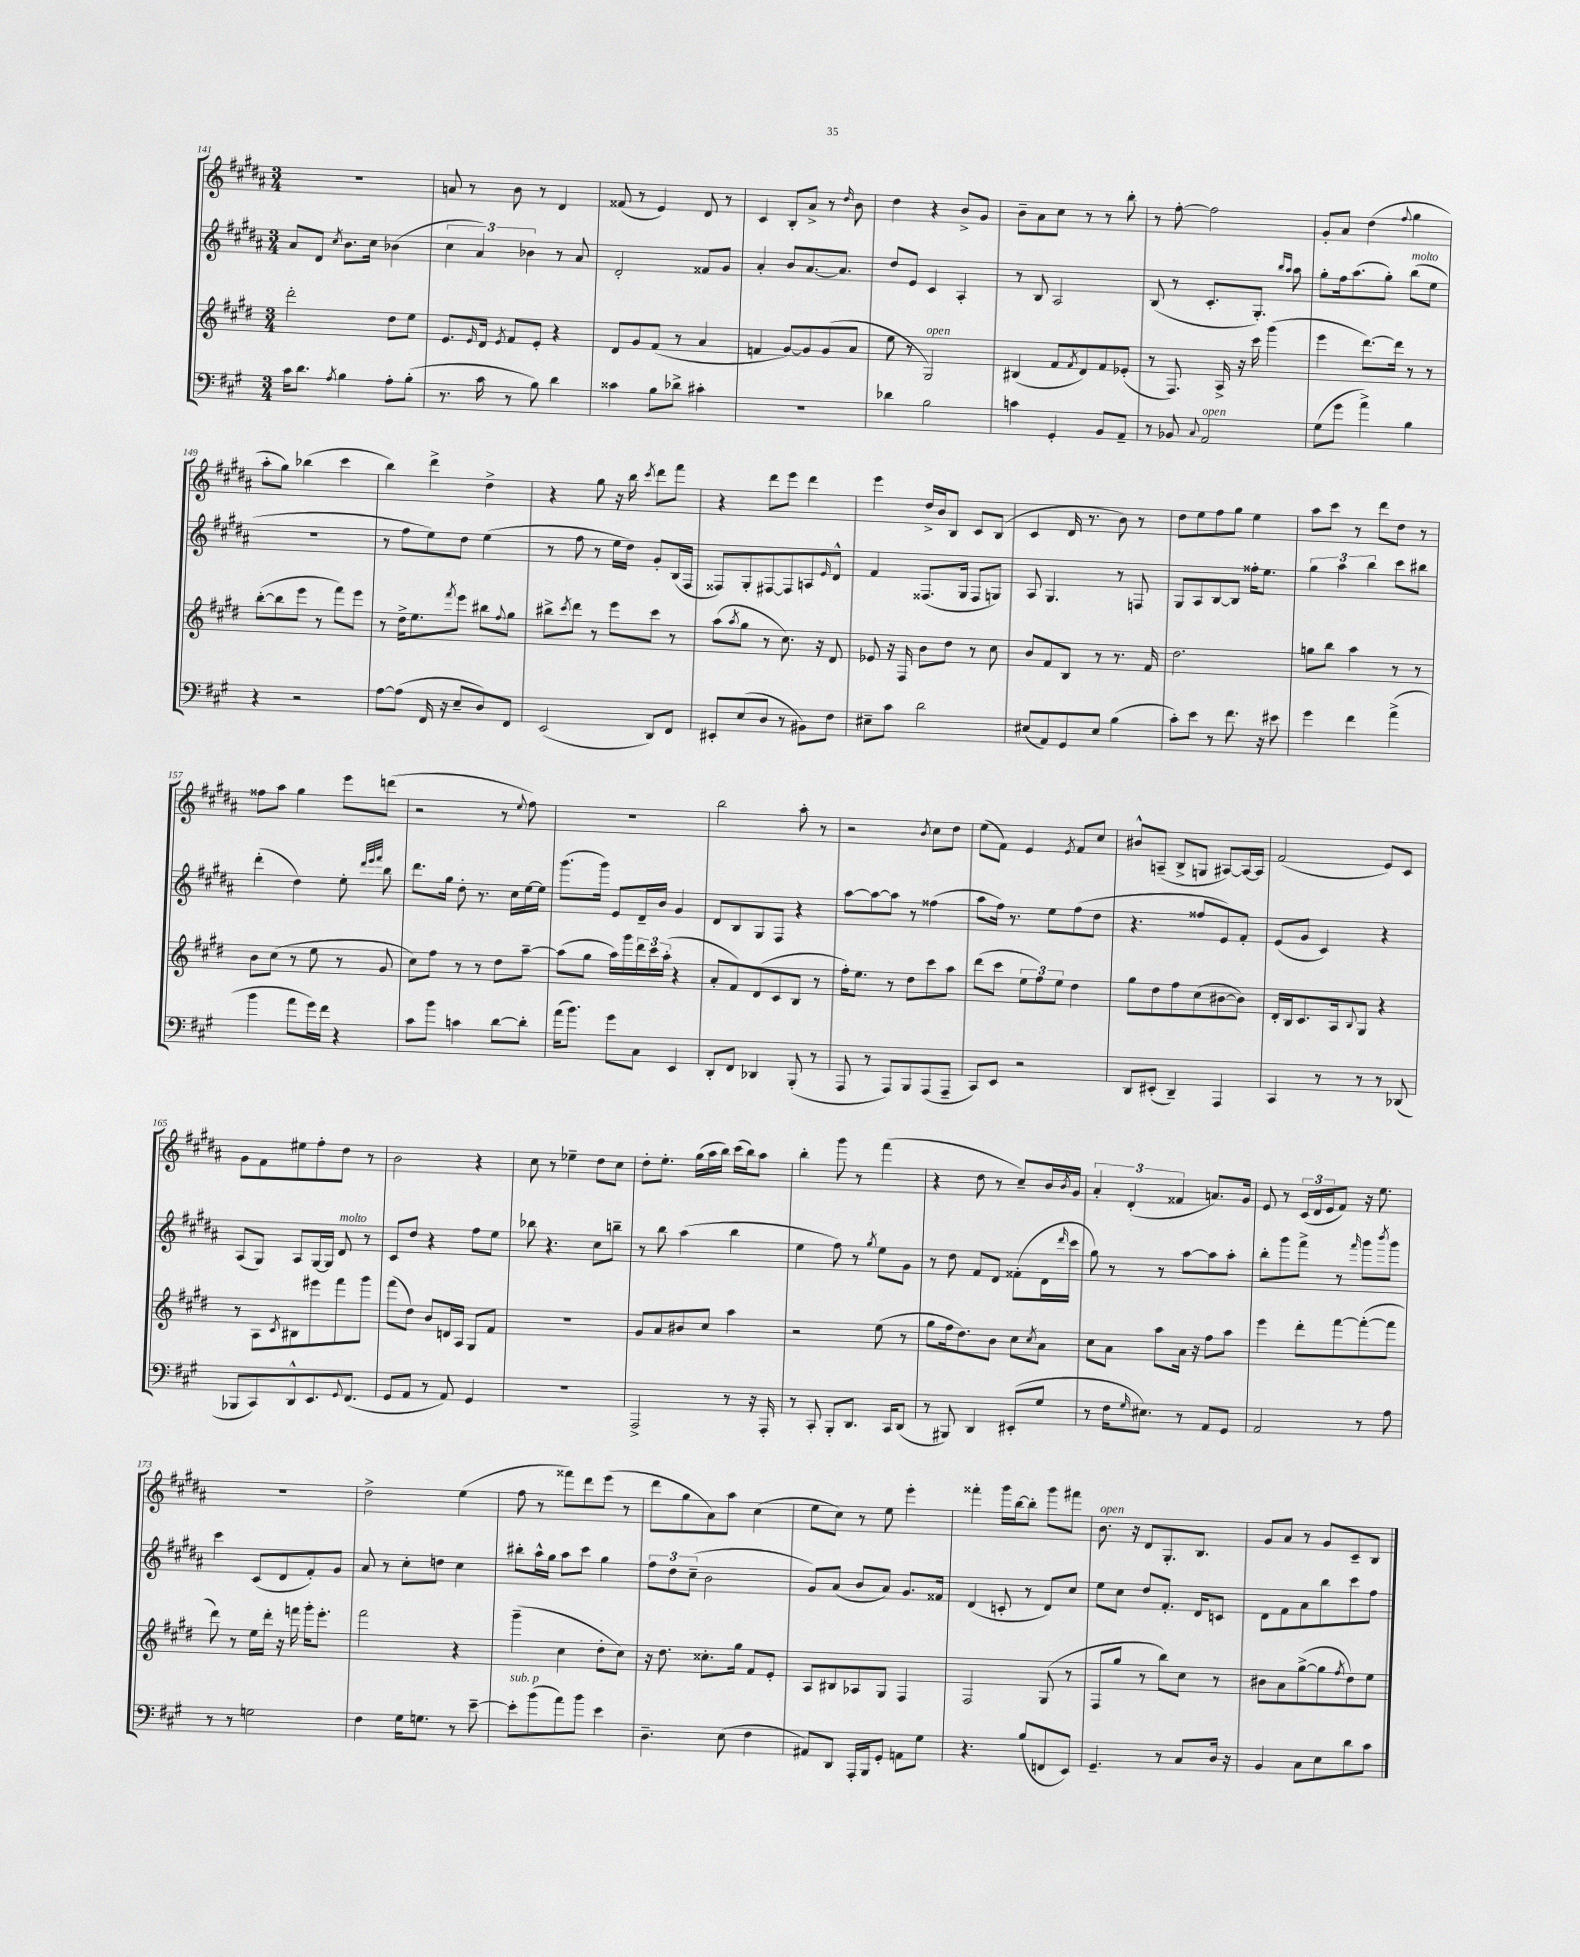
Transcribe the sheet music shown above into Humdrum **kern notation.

**kern	**kern	**kern	**kern
*staff4	*staff3	*staff2	*staff1
*clefF4	*clefG2	*clefG2	*clefG2
*k[f#c#g#]	*k[f#c#g#d#]	*k[f#c#g#d#a#]	*k[f#c#g#d#a#]
*M3/4	*M3/4	*M3/4	*M3/4
16c#\LK	2ddd#'\	8a#/L	2.r
8.d\J	.	.	.
.	.	8d#/J	.
8qA/	.	8qcc#/	.
4B\	.	8.b\L	.
.	.	16cc#\Jk	.
8A'\L	8dd#\L	(4b-\	.
(8B'\J	8ee\J	.	.
=	=	=	=
8.r	8.e/L	6cc#\	8a/
.	.	.	8r
.	.	6a#/)	.
.	16qqe/	.	.
16c#\	16d#/Jk	.	.
.	8qe/	.	.
8r	8f#/L	.	8b\
.	.	6b-\	.
8B\)	8e'/J	.	8r
4d\	4r	8r	4d#/
.	.	8a#/	.
=	=	=	=
4c##\	8d#/L	2d#'/	(8f##/
.	8g#/	.	8r
8B\L	(8f#/J	.	4e/)
8d-^\J	8r	.	.
4c#'\	4a/	8f##/L	8d#/
.	.	8g#/J	8r
=	=	=	=
2.r	4f/	4a#'/	4c#/
.	[8g#/L)	8b/L	8B'/L
.	8g#/]	[8.a#/	8a#^/J
.	(8g#/	.	8r
.	.	8.a#/]J	.
.	.	.	16qqdd#/
.	8a/J	.	8b\
=	=	=	=
4d-\	8ee\	8dd#/L	4dd#\
.	8r	8e/J	.
2B\	2G#/)	4c#/	4r
.	.	4A#'/	8b^/L
.	.	.	8g#/J
=	=	=	=
4c\	(4B#/	8r	8b~\L
.	.	8B/	8a#\
4GG#'/	8f#/L	2A#/	8cc#\J
.	8qf#/	.	.
.	8d#/)	.	8r
8BB/L	8f#/	.	8r
8AA~/J	(8e-'/J	.	8bb'\
=	=	=	=
8r	8r	(8B/	8r
8BB-/	8.F#/)	8r	[8ff#'\
8qqC#/	.	.	.
2AA/	.	8.c#'/L	2ff#\]
.	16A^/	.	.
.	16r	.	.
.	16ccc#\	8.G#'/J)	.
.	(4ggg#\	.	.
.	.	16qqbb/LL	.
.	.	16qqaa#/JJ	.
.	.	8aa#\	.
=	=	=	=
(8G#\L	4eee\	8gg#'\L	8g#'/L
8g#\J	.	16ff#\k	8a#/J
.	.	(8.aa#\	.
4a^\)	[8.ddd#\L)	.	(4dd#\
.	.	8gg#'\J)	.
.	16ddd#\]Jk	.	.
.	.	.	8qqff#/
4B\	8r	(8bb\L	4gg#\
.	8r	8ee\J	.
=	=	=	=
4r	([8bb'\L	2.r	8aa#'\L
.	8bb\]	.	8gg#\J)
2r	8eee\J	.	(4bb-\
.	8r	.	.
.	8fff#\L)	.	4ccc#\
.	8eee\J	.	.
=	=	=	=
[8A\L	8r	8r	4bb\)
(8A\]J	16dd#^\LK	8ff#\L	.
.	8.ee\	.	.
16FF#/	.	8ee\)	4ddd#^\
16r	.	.	.
.	8qfff#/	.	.
8E~/L	8eee\J	8dd#\J	.
8D/)	8bb#\L	(4ee\	4dd#^\
.	8qqff#/	.	.
8FF#/J	8gg#\J	.	.
=	=	=	=
(2EE/	8bb#^\L	8r	4r
.	8qccc#/	.	.
.	8ddd#\J	8ff#\	.
.	8r	8r	8gg#\
.	8eee\L	16ee\LL	16r
.	.	16dd#\JJ)	16bb\
.	.	.	8qccc#/
8DD/L)	8ccc#\J	8g#'/L	8ddd#\L
8FF#/J	8r	(16B/L	8fff#\J
.	.	16F#/JJ	.
=	=	=	=
8EE#'/L	(8aa\L	8F##/L)	4r
.	8qaa/	.	.
(8E/	8gg#\J	8G#'/	.
8D/J	8r	[8F#/	8ddd#\L
8r	8.cc#\)	8F#/]	8eee\J
8BB#\L)	.	8A/	4ddd#\
.	16r	.	.
.	.	16qqe/	.
8F#\J	8d#/	8d#^^/J	.
=	=	=	=
8E#~\L	8e-/	4f#/	4eee\
8c#\J	16r	.	.
.	16F#/	.	.
2d\	8b\L	(8.F##/L	16dd#^/LL
.	.	.	16b/J
.	8dd#\J	.	8B/J
.	.	16G#/Jk	.
.	8r	8F##/L	8c#/L
.	8cc#\	8G/J)	(8B/J
=	=	=	=
(8E#/L	8b/L	8A#/	4c#/
8AA/)	8f#/	4.G#/	.
8GG#/	8B/J	.	16d#/
.	.	.	8.r
8E#/J	8r	.	.
(4B\	8.r	8r	8b\)
.	.	8F/	8r
.	16f#/	.	.
=	=	=	=
8c#'\L)	2.dd#\	8G#/L	8dd#\L
8e\J	.	8A#/	8ee\
8r	.	[8B/	8ff#\
8.f#\	.	8B/]J	8gg#\J
.	.	16ff##'\LK	4ee\
16r	.	8.ee\J	.
8e#\	.	.	.
=	=	=	=
4g#\	8gg\L	6gg#\	8aa#\L
.	8bb\J	.	8ccc#\J
.	.	6aa#\	.
4f#\	4aa\	.	8r
.	.	6bb\	.
.	.	.	8ddd#\L
(4a^\	8r	8ccc#\L	8dd#\J
.	8r	8bb#\J	8r
=	=	=	=
4b\	8b\L	(4ddd#'\	8ff##\L
.	(8cc#\J	.	8aa#\J
8a\L	8r	4dd#\)	4gg#\
16g#\L)	8ee\	.	.
16f#\JJ	.	.	.
4r	8r	8ee'\	8eee\L
.	.	32qqddd#/LLL	.
.	.	32qqeee/	.
.	.	32qqfff#/JJJ	.
.	8g#/	8bb\	(8ddd\J
=	=	=	=
8c#\L	8cc#\L)	8.ddd#\L	2r
8b\J	8ff#\J	.	.
.	.	16gg#\Jk	.
4c\	8r	8dd#'\	.
.	8r	8.r	.
[8d\L	8dd#\L	.	8r
.	.	16cc#\LL	.
.	.	.	8qqee/
8d'\]J	[8aa~\J	[16ee\	8ff#\)
.	.	16ee\]JJ	.
=	=	=	=
(16a\LK	(8aa\]L	(8.ggg#\L	2.r
8.b\J)	.	.	.
.	8gg#\J	.	.
.	.	16ggg#\Jk)	.
8g#\L	16aa\LL)	8e/L	.
.	16ggg#\	.	.
8C#\J	24ddd#\	16d#~/L	.
.	24ccc#\	.	.
.	.	16b/JJ	.
.	(24aa'\JJ	.	.
4EE/	4r	4g#/	.
=	=	=	=
8DD'/L	8a'/L	8d#/L	2bb\
8FF#/J	8f#/)	8B/	.
4DD-/	(8d#/	8G#/	.
.	8c#/	8F#/J	.
(8BBB'/	8B/J	4r	8aa#'\
8r	8r	.	8r
=	=	=	=
8AAA/	16ff#'\LK)	[8aa#\L	2r
.	8.ee\J	.	.
8r	.	8aa#\_	.
8AAA/L)	8r	8aa#\]J	.
8BBB/	8dd#\L	8r	.
.	.	.	8qb/
(8AAA/	8ccc#\	(4ff##\	8cc#\L
8AAA~/J	8aa\J	.	8dd#\J
=	=	=	=
8CC#/L)	(8ddd#\L	8aa#\L	(8ee\L
8EE/J	8ccc#\J	16ff#\Jk)	8f#\J)
.	.	8.r	.
2r	12ee\L	.	4e/
.	12ff#\)	.	.
.	.	8ee\L	.
.	12ee\J	.	.
.	.	.	8qe/
.	4dd#\	(8ff#\	8f#/L
.	.	8dd#\J	8cc#/J
=	=	=	=
8DD/L	8gg#\L	4.r	8b#^^/L
(8EE#'/J	8dd#\	.	(8A~/J
4DD~/)	8ff#\	.	8B^/L
.	(8cc#\	8ff##/L	8G/J
4AAA/	[8b#\	8e/)	[8A#/L)
.	8b#\]J)	8f#'/J	16A#/_L
.	.	.	16A#/]JJ
=	=	=	=
4CC#/	16d#'/LL	(8e/L	(2f#/
.	16B/J	.	.
.	8.c#/	8g#/J	.
8r	.	4c#/)	.
.	16A/k	.	.
.	8qqB/	.	.
8r	8G#/J	.	.
8r	4r	4r	8e/L)
(8DD-/	.	.	8c#/J
=	=	=	=
8BBB-/L	8r	(8A#/L	8g#\L
8CC#/)	8A\L	8G#/J)	8f#\
.	8qc#/	.	.
8DD^^/	8B#\	8A#/L	8ee#\
8.EE/	8eee#\	[16G#/L	8ff#'\
.	.	16G#/]JJ	.
.	8fff#\	8d#/	8dd#\J
8qqGG#/	.	.	.
(8.FF#/J	.	.	.
.	8ggg#\J	8r	8r
=	=	=	=
8GG#/L	(8fff#\L	8c#/L	2b\
8AA/J	8dd#\J)	8dd#/J	.
8r	8b/L	4r	.
8AA/)	16d/L	.	.
.	16A/JJ	.	.
4GG#/	8G#/L	8ff#\L	4r
.	8f#/J	8ee\J	.
=	=	=	=
2.r	2.r	8bb-\	8cc#\
.	.	4.r	8r
.	.	.	4ee-~\
.	.	8cc#\L	8dd#\L
.	.	8bb~\J	8cc#\J
=	=	=	=
2AAA^/	8g#/L	8r	8dd#'\L
.	8a/	8bb\	8.ee'\J
.	8b#/	(4aa#\	.
.	.	.	(16gg#\LL
.	8cc#/J	.	16aa#\
.	.	.	16bb\JJ)
8r	4aa\	4bb\	(16ccc#\LL
.	.	.	16bb\J)
16r	.	.	8aa#\J
16AAA'/	.	.	.
=	=	=	=
8r	2r	4ee\	4bb'\
8CC#'/	.	.	.
8BBB'/L	.	8ff#\)	8ggg#\
8.DD/J	.	8r	8r
.	.	8qgg#/	.
.	(8ee\	8ee\L	(4fff#\
16CC#/LK	.	.	.
(8DD/J	8r	8g#\J	.
=	=	=	=
8r	8gg#\L	8r	4r
8BBB#/)	16ff#\k	8dd#\	.
.	8.dd#\)	.	.
4DD/	.	8f#/L	8dd#\
.	8b\J	8d#/J	8r
(8EE#'/L	8cc#\L	(8f##'\L	8cc#~/L)
.	8qcc#/	.	.
8G#/J	8a\J	16d#\L	16b/L
.	.	16qqddd#/	8qb/
.	.	16ccc#\JJ	16g#/JJ
=	=	=	=
8r	8cc#\L	8gg#\)	6a#'/
16F#\LK	8a\J	8r	.
.	.	.	(6d#'/
16qqG#/	.	.	.
8.E#\J)	.	.	.
.	8aa\L	8r	.
.	.	.	6f##/
8r	16a\Jk	[8aa#\L	.
.	16r	.	.
8AA/L	8ff#\L	8aa#\]	8.a/L)
8GG#/J	8aa\J	8aa#'\J	.
.	.	.	16g#/Jk
=	=	=	=
2AA/	4eee\	8bb'\L	8e/
.	.	8ggg#\	8r
.	8ddd#'\L	8fff#^\J	(24c#/LL
.	.	.	24d#/
.	.	.	24e/J
.	[8fff#\	8r	8f#/J)
.	.	16qqfff#/	.
8r	(8fff#'\_	8ggg#\L	16r
.	.	.	8.ee\
.	.	8qbbb/	.
8A\	8fff#\]J	8ggg#\J	.
=	=	=	=
8r	8ddd#\)	4ccc#\	2.r
8r	8r	.	.
2G\	16ee\LL	(8c#/L	.
.	16ddd#'\JJ	.	.
.	16r	8d#/	.
.	16fff\	.	.
.	16ggg#'\LK	8f#'/)	.
.	8.eee'\J	.	.
.	.	8g#/J	.
=	=	=	=
4F#\	2fff#\	8a#/	2dd#^\
.	.	8r	.
16G#\LK	.	8cc#'\L	.
8.G\J	.	.	.
.	.	8dd\J	.
8r	4r	4cc#\	(4ee\
[8e~\	.	.	.
=	=	=	=
8e'\]L	(4ggg#~\	8bb#'\L	8ff#\
(8b\	.	16aa#^^\L	8r
.	.	16gg#\JJ	.
8a\)	4cc#\	8aa#\L	8fff##\L)
8b\J	.	8ccc#\J	8ddd#\
4e\	8dd#'\L	4gg#\	(8eee\J
.	8cc#\J)	.	8r
=	=	=	=
4.D~\	16r	12ff#\L	8ddd#\L
.	8.dd#\	.	.
.	.	12dd#\	.
.	.	.	8gg#\
.	.	(12cc#~\J	.
.	8.cc##'\L	2b\	8a#\)
(8E\	.	.	8aa#\J
.	16gg#\Jk	.	.
4F#\	8f#/L	.	(4cc#\
.	8e'/J	.	.
=	=	=	=
8AA#/L)	8A/L	8g#/L)	8ee\L
8DD/J	8B#/	(8a#/J	8cc#\J)
16AAA'/LL	8A-/	8b/L	8r
16BBB/J	.	.	.
8GG#'/J	8G#/J	8a#/J)	8ee\
8AA\L	4F#/	8.g#/L	4eee'\
8G#\J	.	.	.
.	.	16f##/Jk	.
=	=	=	=
4.r	2F#/	(4d#/	4fff##'\
.	.	8c'/	16ggg#\LL
.	.	.	[16bb\J
(8B/L	.	8r	8bb'\]J
8FF/	(8G#/	8d#/L)	8ggg#\L
8EE/J)	8r	8cc#/J	8fff#\J
=	=	=	=
4.GG#~/	8F#/L	8ee\L	8.b\
.	8gg#/J	8cc#\J	.
.	.	.	16r
.	8r	8dd#/L	8d#/L
8r	8bb\L)	8.f#'/J	8.G#'/
8C#/L	8cc#\J	.	.
.	.	16d#/LK	8.B/J
16D/Jk	8r	8c/J	.
16r	.	.	.
=	=	=	=
4BB/	8b#\L	8d#\L	8g#/L
.	8a\	8f#\	8a#/J
8C#\L	([8gg#^\	8a#\	8r
8E\	8gg#\]	8bb\	8g#/L
.	8qff#/	.	.
8d\	8dd#\)	8ccc#\	8c#~/
8c#\J	8ee\J	8ff#\J	8B/J
==	==	==	==
*-	*-	*-	*-
